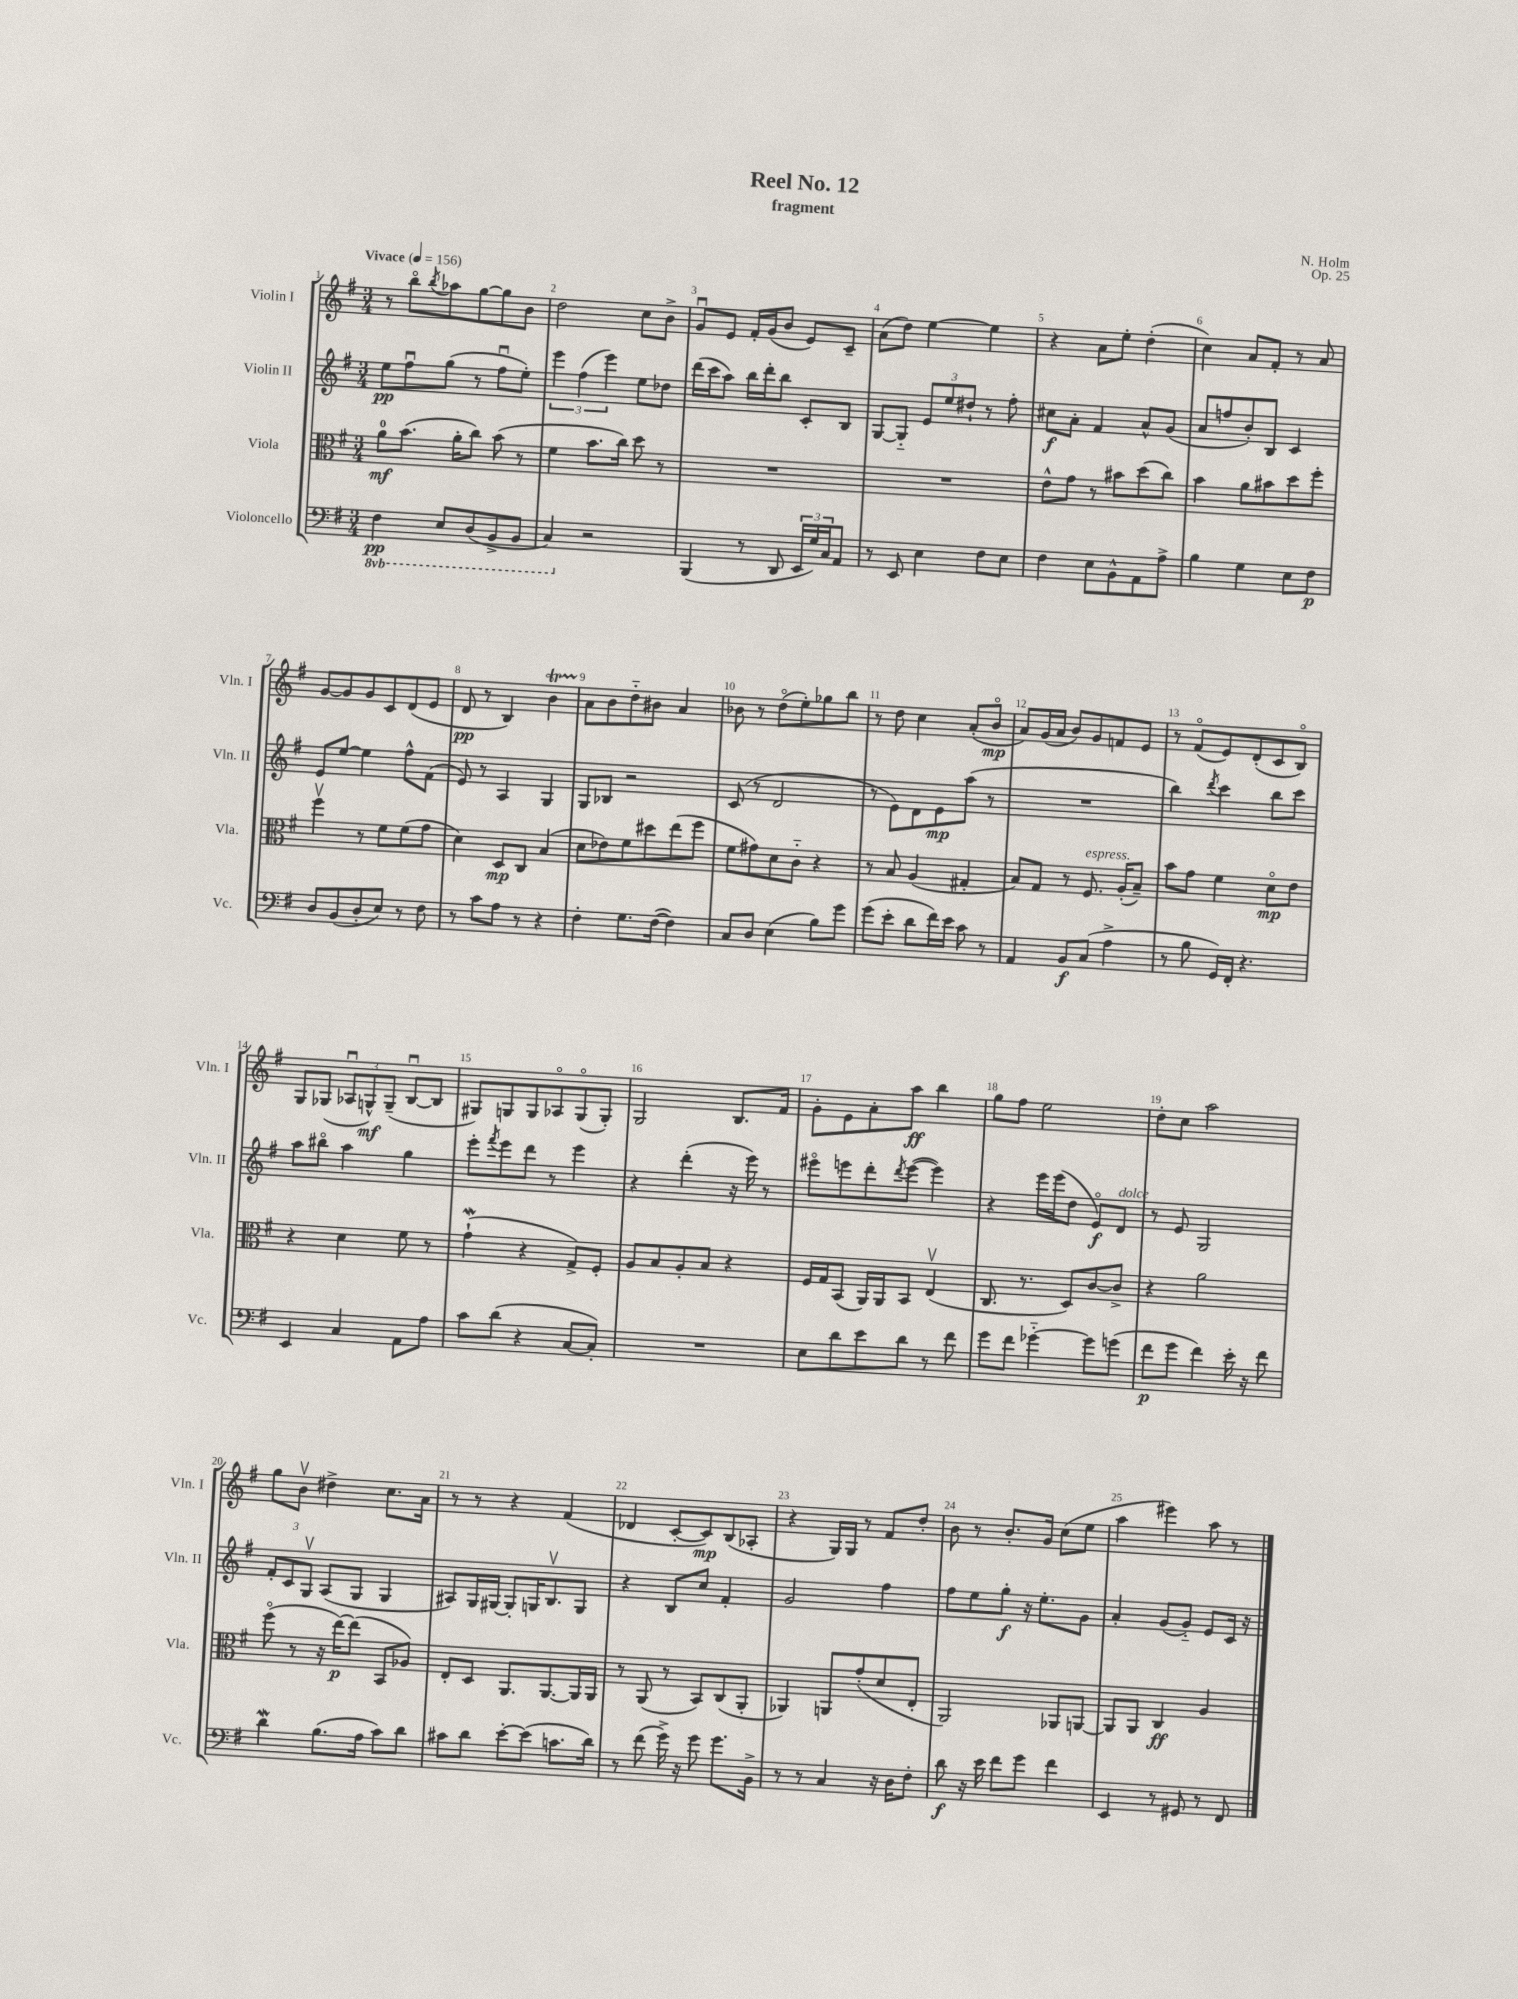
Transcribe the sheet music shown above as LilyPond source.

\header { title = "Reel No. 12" composer = "N. Holm" subtitle = "fragment" opus = "Op. 25" }
<<
\new StaffGroup <<
\new Staff = "s0" \with { instrumentName = "Violin I" shortInstrumentName = "Vln. I" } {
    \clef treble \key g \major \numericTimeSignature \time 3/4 \tempo "Vivace" 4 = 156
    r8 b''8\flageolet \acciaccatura { b''8 } aes''8 g''8~ g''8 b'8 |
    d''2 c''8 b'8-> |
    g'8\downbow e'8 fis'16-. g'16( b'8 e'8) c'8-- |
    a'8( d''8) e''4~ e''4 |
    r4 a'8 e''8-. d''4-.( |
    c''4) a'8 fis'8-. r8 a'8 |
    g'8~ g'8 g'8 c'8 d'8( e'8 |
    d'8\pp r8 b4) b'4\startTrillSpan |
    a'8\stopTrillSpan b'8 d''8-_ bis'8 a'4 |
    bes'8 r8 d''8\flageolet( e''8-.) ges''8 b''8 |
    r8 d''8 c''4 a'8-.( b'8\flageolet\mp |
    a'8) g'16( a'16 b'8) g'8 f'8 e'8 |
    r8 fis'8\flageolet( e'8) d'8-.( c'8 b8\flageolet) |
    g8 ges8( \tuplet 3/2 { aes8\downbow g8-^\mf) g8--( } b8~\downbow b8 |
    gis8) g8 g8 aes8\flageolet g8\flageolet( g8-.) |
    g2 b8. fis'16 |
    g'8-. e'8 a'8-. a''8\ff b''4 |
    g''8 fis''8 e''2 |
    d''8-. c''8 a''2 |
    g''8 b'8\upbow dis''4-> c''8. a'16 |
    r8 r8 r4 fis'4( |
    des'4 c'8~-. c'8\mp) b8( aes8-. |
    r4 g16) g16 r8 fis'8 d''8-. |
    b'8 r8 b'8.-. g'16 c''8( e''8 |
    a''4 eis'''4) a''8 r8 \bar "|." |
}
\new Staff = "s1" \with { instrumentName = "Violin II" shortInstrumentName = "Vln. II" } {
    \clef treble \key g \major \numericTimeSignature \time 3/4
    e''8\pp fis''8\downbow g''8( r8 fis''8\downbow e''8-.) |
    \tuplet 3/2 { e'''4 fis''4( e'''4) } e''8 des''8 |
    d'''16( c'''16 a''8) b''16 d'''16-. b''8 c'8-. b8 |
    g8~ g8-_ \tuplet 3/2 { e'8 e''8 dis''8-! } r8 fis''8-. |
    cis''8\f a'8-. fis'4 a'8-^ g'8( |
    a'8 f''8 b'8-.) b8 c'4 |
    e'8 e''8~ e''4 fis''8-^ fis'8( |
    e'8) r8 a4 g4 |
    g8 bes8 r2 |
    c'8( r8 d'2 |
    r8 e'8) d'8 e'8\mp a''8( r8 |
    R2. |
    b''4) \acciaccatura { d'''8 } c'''4 b''8 c'''8 |
    a''8 bis''8\flageolet a''4 g''4 |
    e'''8-. \acciaccatura { fis'''8 } e'''8 d'''8 r8 e'''4 |
    r4 d'''4-.( r16 e'''16) r8 |
    eis'''8\flageolet e'''8 d'''8-. \acciaccatura { d'''8 } e'''8~( e'''4) |
    r4 e'''16 e'''16( d''8 e'8\flageolet\f) d'8^\markup { \italic "dolce" } |
    r8 e'8 g2 |
    \tuplet 3/2 { fis'8-. c'8 g8\upbow } a8( g8 g4 |
    ais8) g16 gis16~ gis8-. g16 b8.\upbow g8 |
    r4 b8 c''8 fis'4-. |
    g'2 fis''4 |
    fis''8 e''8 g''8-.\f r16 e''8.-. g'8 |
    a'4-. g'8( g'8-_) e'8 c'16 r16 \bar "|." |
}
\new Staff = "s2" \with { instrumentName = "Viola" shortInstrumentName = "Vla." } {
    \clef alto \key g \major \numericTimeSignature \time 3/4
    a'8-0\mf b'8.( a'16-. c''8) b'8( r8 |
    fis'4 b'8. c''16) d''8 r8 |
    R2. |
    R2. |
    e'8-^ g'8 r8 bis'8 d''8( c''8) |
    b'4 a'8 bis'8 d''8 fis''8-. |
    fis''4\upbow r8 fis'8 fis'8( g'8 |
    d'4) d8\mp c8 b4( |
    d'8 ees'8) fis'8 dis''8 e''8( fis''8 |
    fis'8 gis'8) d'8 c'8-_ r4 |
    r8 b8 a4( gis4-. |
    b8) g8 r8 fis8.^\markup { \italic "espress." } a16-.( b8--) |
    b'8 g'8 fis'4 d'8\flageolet\mp e'8 |
    r4 d'4 fis'8 r8 |
    g'4-!\mordent( r4 g8->) fis8-. |
    a8 b8 a8-. b8 r4 |
    fis16 g16 b,8( a,16) a,16 b,8 e4\upbow( |
    c8. r8. d8) c'8~ c'8-> |
    r4 a'2 |
    fis''8\flageolet( r8 r16 e''16~\p) e''8( b,8 aes8) |
    e8-. d8 a,8. a,8.~ a,16 a,16 |
    r8 a,8( r8 b,8) c8( a,8-. |
    aes,4) a,8 g'8-.( d'8 e8-. |
    a,2) aes,8 a,8~ |
    a,8 a,8 c4\ff a4 \bar "|." |
}
\new Staff = "s3" \with { instrumentName = "Violoncello" shortInstrumentName = "Vc." } {
    \clef bass \key g \major \numericTimeSignature \time 3/4 \set Staff.ottavationMarkups = #ottavation-simple-ordinals
    \ottava #-1 fis,4\pp e,8 d,8( b,,8-> b,,8 |
    c,4) \ottava #0 r2 |
    b,,4( r8 d,8 \tuplet 3/2 { e,16 g16) c16 } a,8 |
    r8 e,8 e4 fis8 e8 |
    fis4 e8 b,8-^ a,8 a8-> |
    b4 g4 e8 fis8\p |
    d8 b,8( d8-. e8) r8 fis8 |
    r8 c'8 a8 r8 r4 |
    fis4-. g8. fis16~( fis4) |
    c8 d8 e4( b8) g'8 |
    g'8( e'8-. d'8 fis'16) e'16 c'8 r8 |
    a,4 b,8\f c8( a4-> |
    r8 b8 g,16) fis,16-. r4. |
    e,4 c4 a,8 a8 |
    c'8 d'8( r4 c8~ c8-.) |
    R2. |
    e8 d'8 e'8 d'8 r8 fis'8 |
    g'8 fis'8 ges'4~-_ ges'8 g'8( |
    fis'8\p g'8 fis'4) e'16-. r16 fis'8 |
    d'4\mordent b8.( a16 c'8) d'8 |
    cis'8 d'8 e'8~-. e'8( c'8. d'16) |
    r8 fis'8( g'16->) r16 g'8 g'8. b,16-> |
    r8 r8 c4 r16 d16 fis8-. |
    d'8\f r16 e'16 fis'8 g'8 fis'4 |
    e,4 r8 gis,8 r8 fis,8 \bar "|." |
}
>>
>>
\layout { \context { \Score \override BarNumber.break-visibility = ##(#f #t #t) barNumberVisibility = #all-bar-numbers-visible } }
